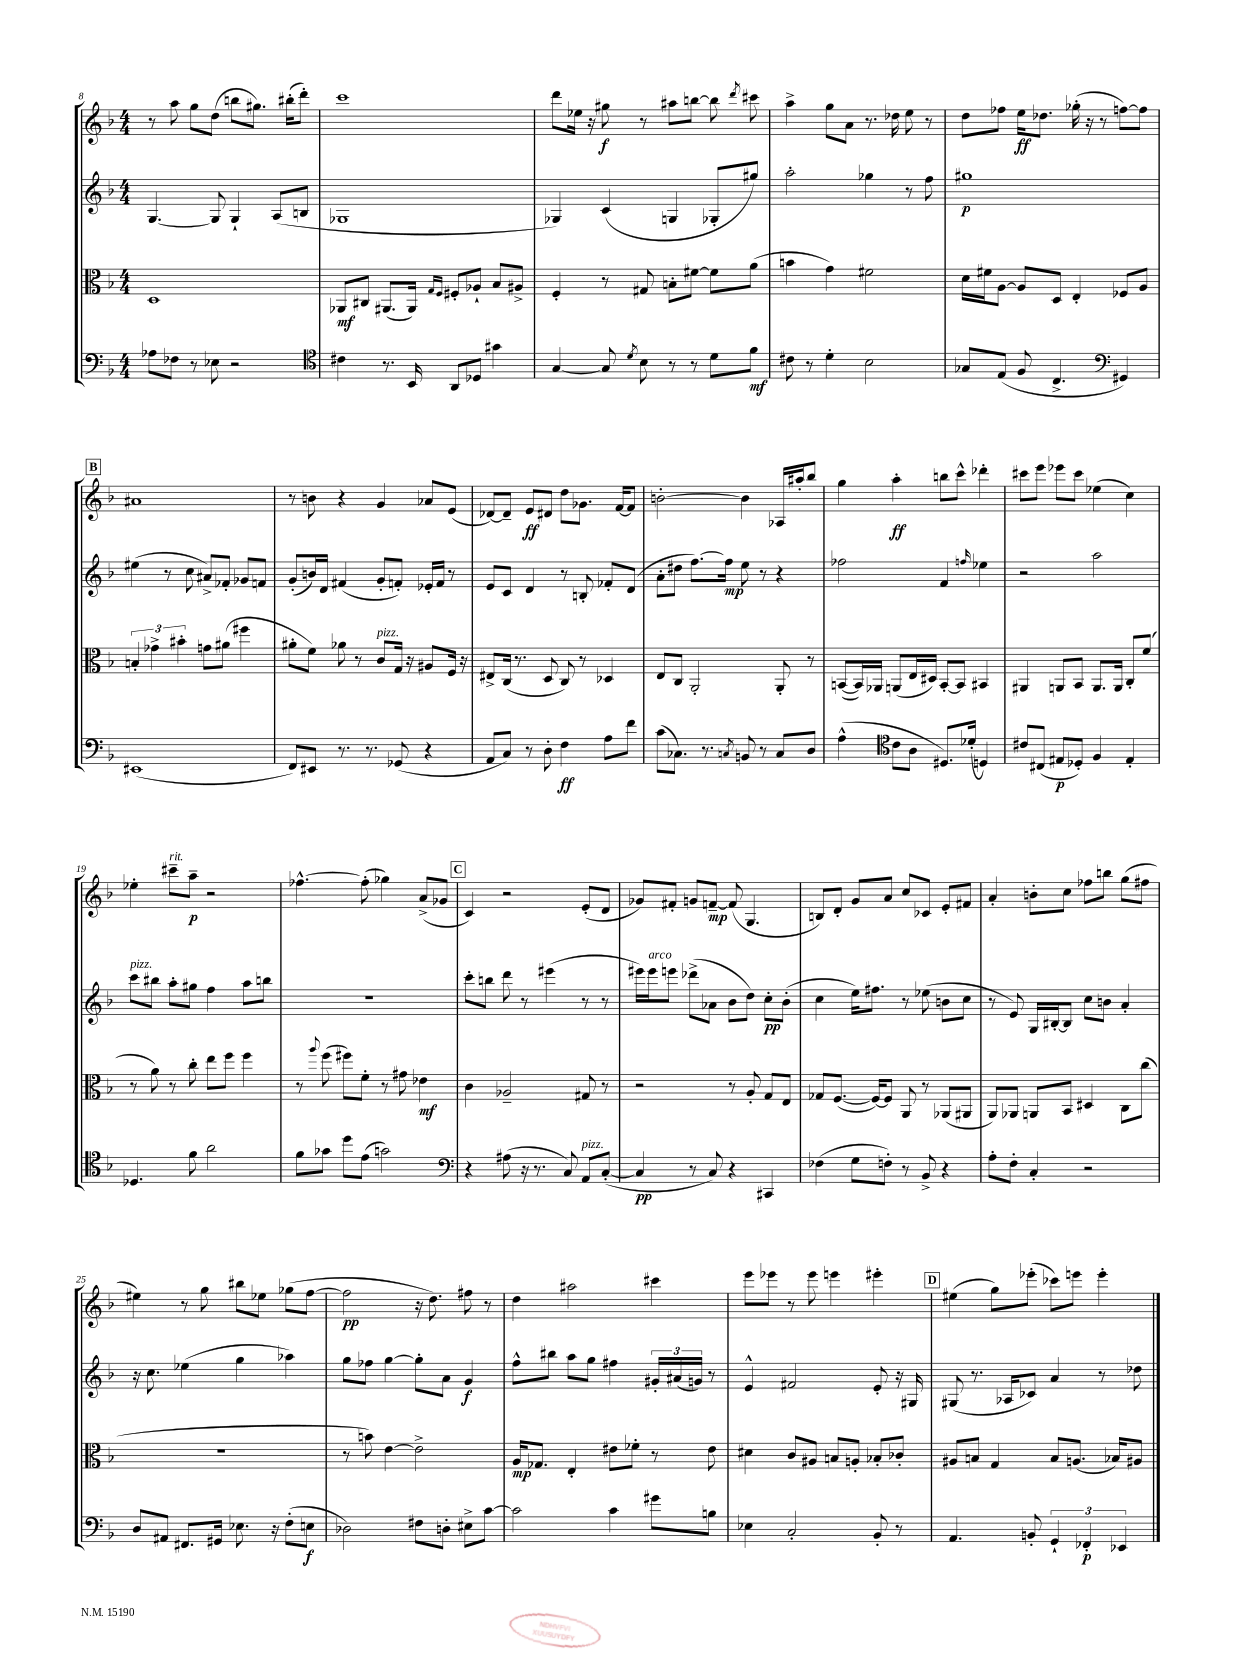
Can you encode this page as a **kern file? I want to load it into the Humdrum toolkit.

**kern	**dynam	**kern	**dynam	**kern	**dynam	**kern	**dynam
*part4	*part4	*part3	*part3	*part2	*part2	*part1	*part1
*staff4	*staff4	*staff3	*staff3	*staff2	*staff2	*staff1	*staff1
*clefF4	*	*clefC3	*	*clefG2	*	*clefG2	*
*k[b-]	*	*k[b-]	*	*k[b-]	*	*k[b-]	*
*M4/4	*	*M4/4	*	*M4/4	*	*M4/4	*
=8	=8	=8	=8	=8	=8	=8	=8
8A-X\L	.	1D	.	[4.G/	.	8r	.
8F-X\J	.	.	.	.	.	8aa\	.
8r	.	.	.	.	.	8gg\L	.
8E-X\	.	.	.	8G/]	.	(8dd\J	.
2r	.	.	.	4G`/	.	8bbn\L	.
.	.	.	.	.	.	8.gg#X\J)	.
.	.	.	.	(8A/L	.	.	.
.	.	.	.	.	.	(16bb#X'\KL	.
.	.	.	.	8Bn/J	.	8ddd'\J)	.
=9	=9	=9	=9	=9	=9	=9	=9
*clefC4	*	*	*	*	*	*	*
4c#X\	.	8AA-X/L	mf	1G-X	.	1ccc	.
.	.	8C#X/J	.	.	.	.	.
8.r	.	(8.AA#X/L	.	.	.	.	.
16BB-/	.	16AA#/Jk)	.	.	.	.	.
.	.	16qqG/LL	.	.	.	.	.
.	.	16qqF/JJ	.	.	.	.	.
8AA/L	.	8F#X'/L	.	.	.	.	.
8D-X/J	.	8A-X`/J	.	.	.	.	.
4g#X\	.	8B-/L	.	.	.	.	.
.	.	8A#X^/J	.	.	.	.	.
=10	=10	=10	=10	=10	=10	=10	=10
[4G/	.	4F'/	.	4G-X/)	.	8ddd\L	.
.	.	.	.	.	.	16ee-X\Jk	.
.	.	.	.	.	.	16r	.
8G/]	.	8r	.	(4c/	.	8gg#X\	f
8qd/	.	.	.	.	.	.	.
8B-\	.	8G#X/	.	.	.	8r	.
8r	.	8Bn'\L	.	4Gn/	.	8aa#X\L	.
8r	.	[8f#X\J	.	.	.	[8bbn\J	.
8d\L	.	8f#\L]	.	8G-X'/L	.	8bb\]	.
.	.	.	.	.	.	8qddd/	.
8f\J	mf	(8a\J	.	8gg#X/J)	.	8ccc#X\	.
=11	=11	=11	=11	=11	=11	=11	=11
8c#X\	.	4bn\	.	2aa'\	.	4aa^\	.
8r	.	.	.	.	.	.	.
4d'\	.	4g\)	.	.	.	8gg\L	.
.	.	.	.	.	.	8a\J	.
2B-\	.	2f#X\	.	4gg-X\	.	8.r	.
.	.	.	.	.	.	16dd-X\	.
.	.	.	.	8r	.	8ee\	.
.	.	.	.	8ff\	.	8r	.
=12	=12	=12	=12	=12	=12	=12	=12
8G-X/L	.	16d\LL	.	1gg#X	p	8dd\L	.
.	.	16f#X\J	.	.	.	.	.
(8E/J	.	[8A\J	.	.	.	8ff-X\J	.
8F/	.	8A/L]	.	.	.	16ee\KL	ff
.	.	.	.	.	.	8.dd-X\J	.
4.C^/	.	8D/J	.	.	.	.	.
.	.	4E'/	.	.	.	(16gg-X'\	.
.	.	.	.	.	.	16r	.
.	.	.	.	.	.	8r	.
*clefF4	*	*	*	*	*	*	*
4GG#X/)	.	8F-X/L	.	.	.	[8ffn\L)	.
.	.	8A/J	.	.	.	8ff\J]	.
!!LO:LB:g=z
!!LO:REH:place=s1:t=B
=13	=13	=13	=13	=13	=13	=13	=13
(1EE#X	.	6Bn'/	.	(4ee#X\	.	1a#X	.
.	.	6g-X^\	.	.	.	.	.
.	.	.	.	8r	.	.	.
.	.	6b#X'\	.	.	.	.	.
.	.	.	.	8cc\	.	.	.
.	.	8gn\L	.	8a#X^/L)	.	.	.
.	.	(8a#X\J	.	8f-X'/J	.	.	.
.	.	4ff#X\	.	8g-X/L	.	.	.
.	.	.	.	8fn/J	.	.	.
=14	=14	=14	=14	=14	=14	=14	=14
8FF/L)	.	8a#X'\L	.	(8g'/L	.	8r	.
8EE#X/J	.	8f\J)	.	16bn/L)	.	8bn\	.
.	.	.	.	16d/JJ	.	.	.
8.r	.	8a-X\	.	(4f#X/	.	4r	.
.	.	8r	.	.	.	.	.
8.r	.	.	.	.	.	.	.
!	!	!LO:TX:a:i:t=pizz.	!	!	!	!	!
.	.	8c/L	.	8g'/L	.	4g/	.
(8GG-X/	.	16G/Jk	.	8fn'/J)	.	.	.
.	.	16r	.	.	.	.	.
4r	.	8A#X/L	.	16e-X'/LL	.	8a-X/L	.
.	.	.	.	16f/JJ	.	.	.
.	.	16F/Jk	.	8r	.	(8e/J	.
.	.	16r	.	.	.	.	.
=15	=15	=15	=15	=15	=15	=15	=15
8AA/L	.	8E#X^/L	.	8e/L	.	[8d-X/L)	.
8C/J)	.	(16C/Jk	.	8c/J	.	8d-~/J]	.
.	.	8.r	.	.	.	.	.
8r	.	.	.	4d/	.	8e/L	ff
8D'\	.	8D/	.	.	.	8d#X/J	.
4F\	ff	8C/)	.	8r	.	8dd\L	.
.	.	8r	.	8Bn'/	.	8.g-X\J	.
8A\L	.	4D-X/	.	8f-X'/L	.	.	.
.	.	.	.	.	.	[16f/KL	.
8f\J	.	.	.	(8d/J	.	8f/J]	.
=16	=16	=16	=16	=16	=16	=16	=16
(8c\L	.	8E/L	.	8a'\L	.	[2bn'\	.
8.C-X\J)	.	8C/J	.	8dd#X\J	.	.	.
.	.	2AA'/	.	[8.ff\L)	.	.	.
8.r	.	.	.	.	.	.	.
.	.	.	.	16ff\Jk]	mp	.	.
8qCn/	.	.	.	.	.	.	.
8BBn/	.	.	.	8ee\	.	4b\]	.
8r	.	.	.	8r	.	.	.
8C/L	.	8AA'/	.	4r	.	16A-X/LL	.
.	.	.	.	.	.	16aa#X'/J	.
8D/J	.	8r	.	.	.	8bb-/J	.
=17	=17	=17	=17	=17	=17	=17	=17
(4A^^\	.	([8BBn/L	.	2ff-X\	.	4gg\	.
.	.	16BB/L])	.	.	.	.	.
.	.	16AA-X/JJ	.	.	.	.	.
*clefC4	*	*	*	*	*	*	*
8c\L	.	(8AAn/L	.	.	.	4aa'\	ff
8A\J	.	16E/L	.	.	.	.	.
.	.	16D#X/JJ)	.	.	.	.	.
8.D#X/L)	.	[8BB'/L	.	4f/	.	8bbn\L	.
.	.	8BB/J]	.	.	.	8ccc^^\J	.
(16d-X'/Jk	.	.	.	.	.	.	.
.	.	.	.	16qqffn/	.	.	.
4Dn/)	.	4BB#X/	.	4ee-X\	.	4ddd-X'\	.
=18	=18	=18	=18	=18	=18	=18	=18
8c#X/L	.	4AA#X/	.	2r	.	8ccc#X\L	.
(8C#X/J	.	.	.	.	.	8eee\J	.
8E#X/L	p	8AAn/L	.	.	.	8eee-X\L	.
8D-X'/J)	.	8BB-/J	.	.	.	8ccc#\J	.
4F/	.	8.AA/L	.	2aa\	.	(4ee-X\	.
.	.	16AA/Jk	.	.	.	.	.
4E#'/	.	8C'/L	.	.	.	4cc\)	.
.	.	(8f/J	.	.	.	.	.
!!LO:LB:g=z
=19	=19	=19	=19	=19	=19	=19	=19
!	!	!	!	!LO:TX:a:i:t=pizz.	!	!	!
4.D-X/	.	8r	.	8ccc\L	.	4ee-X'\	.
.	.	8a\)	.	8bb#X\J	.	.	.
!	!	!	!	!	!	!LO:TX:a:i:t=rit.	!
.	.	8r	.	8aa'\L	.	8ccc#X~\L	.
8f\	.	8cc'\	.	8gg#X\J	.	8aa~\J	p
2a\	.	8ee\L	.	4ff\	.	2r	.
.	.	8ff\J	.	.	.	.	.
.	.	4ff\	.	8aa\L	.	.	.
.	.	.	.	8bbn\J	.	.	.
=20	=20	=20	=20	=20	=20	=20	=20
8f\L	.	8r	.	1r	.	[4.ff-X^^\	.
.	.	8qqaa/	.	.	.	.	.
8g-X\J	.	(8ff\	.	.	.	.	.
8dd\L	.	8ff#X\L)	.	.	.	.	.
(8e\J	.	8f'\J	.	.	.	(8ff-'\]	.
2gn\)	.	8r	.	.	.	4gg-X\)	.
.	.	8g#X\	.	.	.	.	.
.	.	4e-X\	mf	.	.	(8a^/L	.
.	.	.	.	.	.	8g-X/J	.
!!LO:REH:place=s1:t=C
=21	=21	=21	=21	=21	=21	=21	=21
*clefF4	*	*	*	*	*	*	*
4r	.	4c\	.	8ccc'\L	.	4c/)	.
.	.	.	.	8bbn\J	.	.	.
(8A#X\	.	2A-X~/	.	8ddd\	.	2r	.
16r	.	.	.	8r	.	.	.
8.r	.	.	.	.	.	.	.
.	.	.	.	(4eee#X\	.	.	.
8C/)	.	.	.	.	.	.	.
!LO:TX:a:i:t=pizz.	!	!	!	!	!	!	!
8AA/L	.	8G#X/	.	8r	.	(8e'/L	.
([8C'/J	.	8r	.	8r	.	8d/J	.
=22	=22	=22	=22	=22	=22	=22	=22
4C/]	pp	2r	.	16eee#X\LL)	.	8g-X/L)	.
!	!	!	!	!LO:TX:a:i:t=arco	!	!	!
.	.	.	.	16eee#\J	.	.	.
.	.	.	.	8eeen\J	.	8f#X'/J	.
8r	.	.	.	(8ddd-X^\L	.	8gn/L	.
8C/)	.	.	.	8a-X\J	.	[8fn~/J	mp
4r	.	8r	.	8b-\L	.	(8f/]	.
.	.	8A'/	.	8dd\J)	.	4.G/	.
4CC#X/	.	8G/L	.	8cc'\L	pp	.	.
.	.	8E/J	.	(8b-'\J	.	.	.
=23	=23	=23	=23	=23	=23	=23	=23
(4F-X\	.	8G-X/L	.	4cc\	.	8Bn/L)	.
.	.	([8.F/J	.	.	.	8d'/J	.
8G\L	.	.	.	16ee\KL)	.	8g/L	.
.	.	16F/KL_)	.	8.ff#X\J	.	.	.
8Fn'\J)	.	8F/J]	.	.	.	8a/J	.
8r	.	8AA/	.	8r	.	8cc/L	.
8BB-^/	.	8r	.	(8ee-X\	.	8c-X/J	.
4r	.	(8AA-X/L	.	8bn\L	.	8e'/L	.
.	.	8AA#X/J	.	8cc\J	.	8f#X/J	.
=24	=24	=24	=24	=24	=24	=24	=24
8A'\L	.	8AA/L)	.	8r	.	4a'/	.
8F'\J	.	8AA-X/J	.	8e/)	.	.	.
4C'/	.	8AAn/L	.	16G/LL	.	8bn'\L	.
.	.	.	.	[16B#X'/J	.	.	.
.	.	8BB-/J	.	8B#/J]	.	8cc\J	.
2r	.	4D#X/	.	8cc\L	.	8ff-X\L	.
.	.	.	.	8bn\J	.	8bbn\J	.
.	.	8C\L	.	4a'/	.	(8gg\L	.
.	.	(8cc\J	.	.	.	8ff#X\J	.
!!LO:LB:g=z
=25	=25	=25	=25	=25	=25	=25	=25
8D/L	.	1r	.	16r	.	4ee#X\)	.
.	.	.	.	8.cc\	.	.	.
8AA#X/J	.	.	.	.	.	.	.
8.FF#X/L	.	.	.	(4ee-X\	.	8r	.
.	.	.	.	.	.	8gg\	.
16GG#X/Jk	.	.	.	.	.	.	.
8.E-X\	.	.	.	4gg\	.	8bb#X\L	.
.	.	.	.	.	.	8ee-X\J	.
16r	.	.	.	.	.	.	.
(8F'\L	.	.	.	4aa-X\)	.	(8gg-X\L	.
8En\J	f	.	.	.	.	[8ff\J	.
=26	=26	=26	=26	=26	=26	=26	=26
2D-X\)	.	8r	.	8gg\L	.	2ff\]	pp
.	.	8bn\)	.	8ff-X\J	.	.	.
.	.	[4e\	.	[4gg\	.	.	.
8F#X\L	.	2e^\]	.	8gg'\L]	.	16r	.
.	.	.	.	.	.	8.dd\)	.
8Dn'\J	.	.	.	8a\J	.	.	.
8E#X^\L	.	.	.	4g/	f	8ff#X\	.
[8c\J	.	.	.	.	.	8r	.
=27	=27	=27	=27	=27	=27	=27	=27
2c\]	.	16A/KL	mp	8ff^^\L	.	4dd\	.
.	.	8.G-X/J	.	.	.	.	.
.	.	.	.	8bb#X\J	.	.	.
.	.	4E'/	.	8aa\L	.	2aa#X\	.
.	.	.	.	8gg\J	.	.	.
4c\	.	8e#X\L	.	4ff#X\	.	.	.
.	.	8f-X'\J	.	.	.	.	.
8g#X\L	.	8r	.	24g#X'/LL	.	4ccc#X\	.
.	.	.	.	(24a#X/	.	.	.
.	.	.	.	24gn/JJ)	.	.	.
8Bn\J	.	8e#\	.	8r	.	.	.
=28	=28	=28	=28	=28	=28	=28	=28
4E-X\	.	4d#X\	.	4e^^/	.	8eee\L	.
.	.	.	.	.	.	8eee-X\J	.
2C'/	.	8c/L	.	2f#X/	.	8r	.
.	.	8A#X/J	.	.	.	8eee-\	.
.	.	8Bn/L	.	.	.	4eeen\	.
.	.	8An'/J	.	.	.	.	.
8BB-'/	.	8B-X'/L	.	8e'/	.	4eee#X'\	.
8r	.	8c-X'/J	.	16r	.	.	.
.	.	.	.	16G#X/	.	.	.
!!LO:REH:place=s1:t=D
=29	=29	=29	=29	=29	=29	=29	=29
4.AA/	.	8A#X/L	.	(8G#X/	.	(4ee#X\	.
.	.	8Bn/J	.	8.r	.	.	.
.	.	4G/	.	.	.	8gg\L)	.
.	.	.	.	16A-X/KL	.	.	.
8BBn'/	.	.	.	8c-X/J)	.	(8eee-X'\J	.
6GG`/	.	8B/L	.	4a/	.	8ccc-X\L)	.
.	.	(8.An/J	.	.	.	8eeen\J	.
6FF-X'/	p	.	.	.	.	.	.
.	.	.	.	8r	.	4eee'\	.
.	.	16B-X/KL)	.	.	.	.	.
6EE-X/	.	.	.	.	.	.	.
.	.	8A#X/J	.	8dd-X\	.	.	.
==	==	==	==	==	==	==	==
*-	*-	*-	*-	*-	*-	*-	*-
